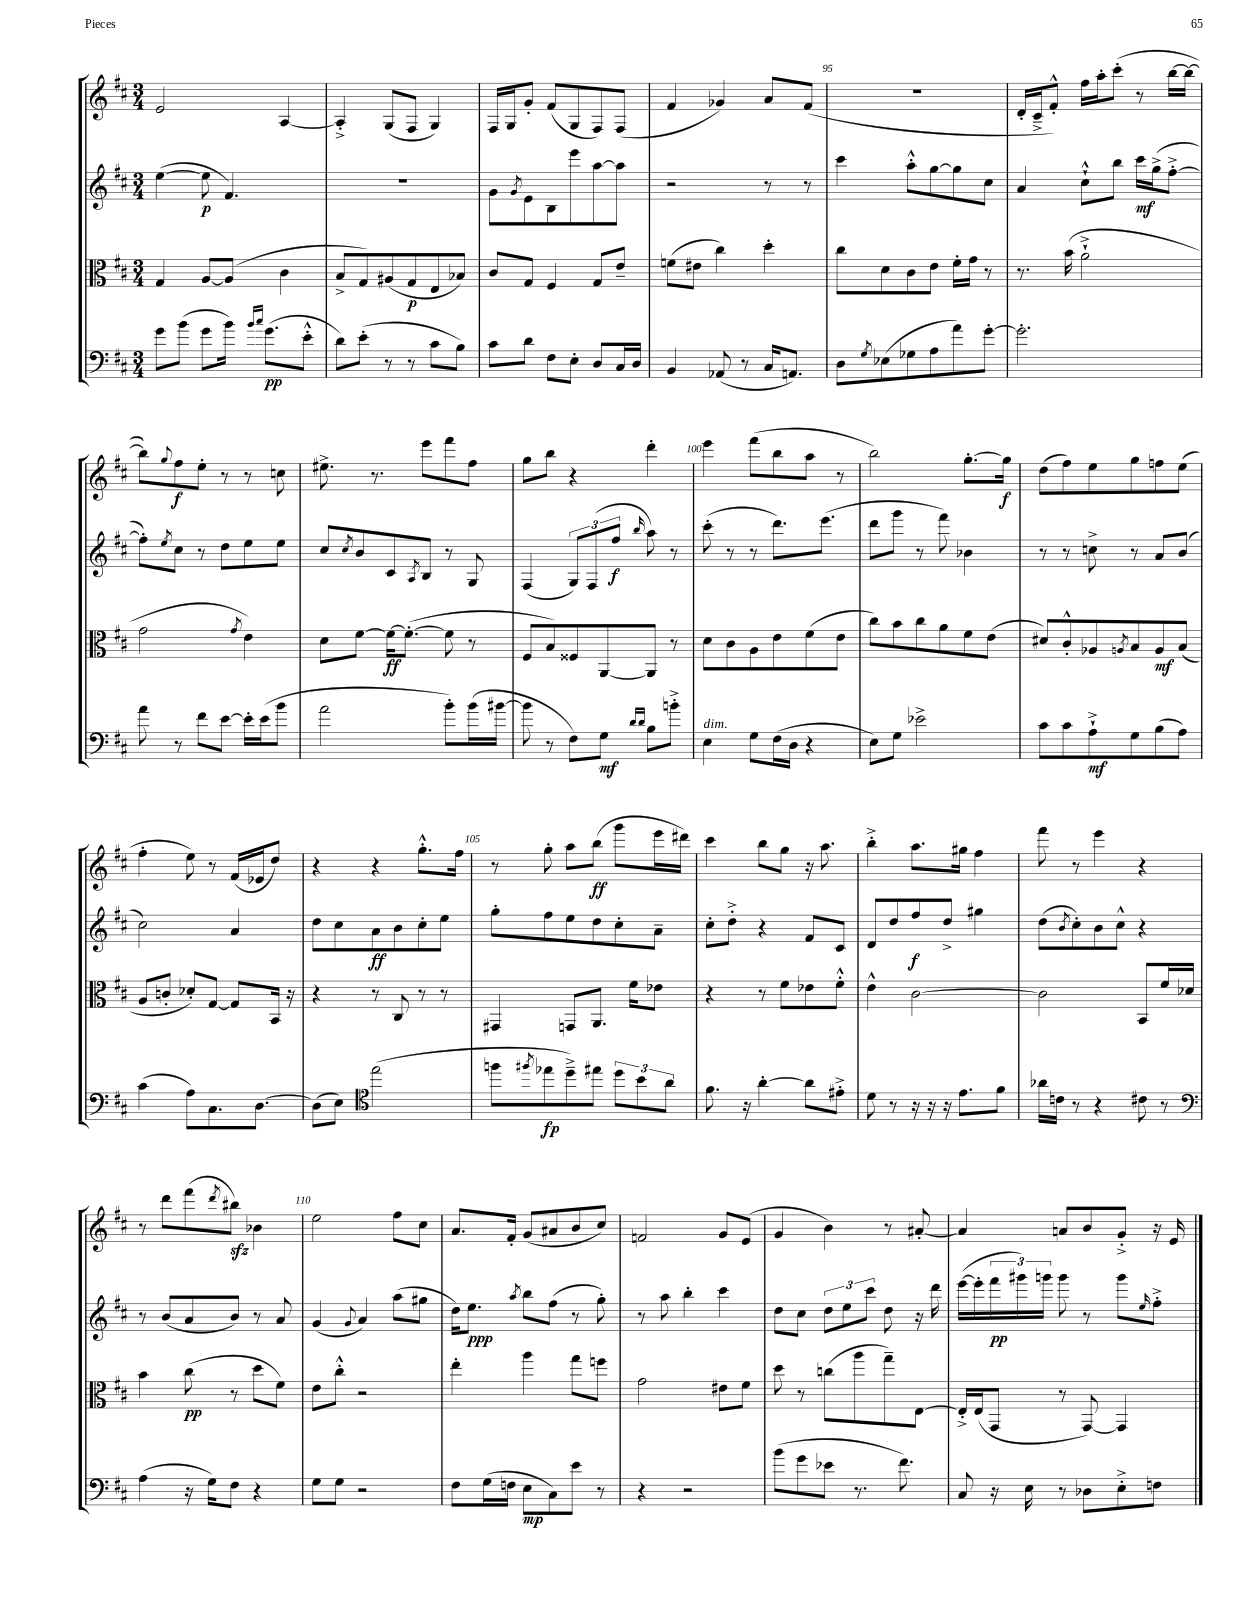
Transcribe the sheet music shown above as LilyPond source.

<<
\new StaffGroup <<
\new Staff = "s0" {
    \clef treble \key d \major \numericTimeSignature \time 3/4
    e'2 a4~ |
    a4-.-> g8( fis8 g4) |
    fis16 g16 g'8-. fis'8( g8 fis8) fis8( |
    fis'4 ges'4) a'8 fis'8( |
    R2. |
    d'16-. cis'16---> fis'8-.-^) fis''16 a''16-. cis'''8-.( r8 b''16~ b''16~ |
    b''8) \appoggiatura { g''8 } fis''8\f e''8-. r8 r8 c''8 |
    eis''8.-> r8. e'''8 fis'''8 fis''8 |
    g''8 b''8 r4 d'''4-. |
    e'''4 fis'''8( b''8 a''8 r8 |
    b''2) g''8.~-. g''16\f |
    d''8( fis''8) e''8 g''8 f''8 e''8( |
    fis''4-. e''8) r8 fis'16( ees'16 d''8) |
    r4 r4 g''8.-.-^ fis''16 |
    r8 g''8-. a''8 b''8\ff( g'''8 e'''16 dis'''16) |
    cis'''4 b''8 g''8 r16 a''8. |
    b''4-.-> a''8. gis''16 fis''4 |
    fis'''8 r8 e'''4 r4 |
    r8 d'''8 fis'''8( \acciaccatura { d'''8 } bis''8\sfz) bes'4 |
    e''2 fis''8 cis''8 |
    a'8. fis'16-. g'8( ais'8 b'8 cis''8) |
    f'2 g'8 e'8( |
    g'4 b'4) r8 ais'8~-. |
    ais'4 a'8 b'8 g'8-.-> r16 e'16 \bar "|." |
}
\new Staff = "s1" {
    \clef treble \key d \major \numericTimeSignature \time 3/4
    e''4~( e''8\p fis'4.) |
    R2. |
    g'8 \acciaccatura { g'8 } e'8 b8 e'''8 a''8~ a''8 |
    r2 r8 r8 |
    cis'''4 a''8-.-^ g''8~ g''8 cis''8 |
    a'4 cis''8-!-^ b''8 cis'''16\mf g''16->( fis''8~-.-> |
    fis''8-.) \acciaccatura { e''8 } cis''8 r8 d''8 e''8 e''8 |
    cis''8 \acciaccatura { cis''8 } b'8 cis'8 \acciaccatura { a8 } b8 r8 g8 |
    fis4( \tuplet 3/2 { g8) fis8( fis''8\f } \grace { b''16 } a''8) r8 |
    cis'''8-.( r8 r8 d'''8.) e'''8.( |
    d'''8 g'''8 r8 fis'''8) bes'4 |
    r8 r8 c''8-> r8 a'8 b'8( |
    cis''2) a'4 |
    d''8 cis''8 a'8\ff b'8 cis''8-. e''8 |
    g''8-. fis''8 e''8 d''8 cis''8-. a'8-- |
    cis''8-. d''8-.-> r4 fis'8 cis'8 |
    d'8 d''8 fis''8\f d''8-> gis''4 |
    d''8( \acciaccatura { b'8 } cis''8-.) b'8 cis''8-^ r4 |
    r8 b'8( a'8 b'8) r8 a'8 |
    g'4( \appoggiatura { g'8 } a'4) a''8( gis''8 |
    d''16) e''8.\ppp \acciaccatura { a''8 } b''8 fis''8( r8 g''8-.) |
    r8 a''8 b''4-. cis'''4 |
    d''8 cis''8 \tuplet 3/2 { d''8 e''8 cis'''8 } d''8 r16 d'''16 |
    e'''16~( e'''16-. \tuplet 3/2 { fis'''16\pp gis'''16) g'''16 } g'''8 r8 g'''8 \grace { e''16 } fis''8-.-> \bar "|." |
}
\new Staff = "s2" {
    \clef alto \key d \major \numericTimeSignature \time 3/4
    g4 a8~ a8( cis'4 |
    b8-> g8) ais8( g8\p e8 bes8) |
    cis'8 g8 fis4 g8 e'8-- |
    f'8( eis'8 cis''4) d''4-. |
    cis''8 d'8 cis'8 e'8 fis'16-. g'16 r8 |
    r8. b'16( a'2-!-> |
    g'2 \acciaccatura { g'8 } e'4) |
    d'8 fis'8~ fis'16~\ff fis'8.~-.( fis'8 r8 |
    fis8 b8) fisis8 a,8~ a,8 r8 |
    d'8 cis'8 a8 e'8 fis'8( e'8 |
    cis''8) b'8 cis''8 a'8 fis'8 e'8( |
    dis'8) cis'8-.-^ aes8 \acciaccatura { a8 } b8 a8\mf b8( |
    a8 c'8-. des'8-.) g8~ g8 b,16 r16 |
    r4 r8 cis8 r8 r8 |
    gis,4 g,8 a,8. fis'16 ees'8 |
    r4 r8 fis'8 ees'8 fis'8-.-^ |
    e'4-^ cis'2~ |
    cis'2 b,8 fis'16 des'16 |
    b'4 cis''8\pp( r8 d''8 fis'8) |
    e'8 cis''8-.-^ r2 |
    e''4-. a''4 g''8 f''8 |
    g'2 eis'8 fis'8 |
    d''8 r8 c''8( a''8 g''8--) e8~ |
    e16-.-> e16( g,8 r8 g,8~) g,4 \bar "|." |
}
\new Staff = "s3" {
    \clef bass \key d \major \numericTimeSignature \time 3/4
    g'8 b'8( g'8 b'16) \grace { b'16 cis''16 } g'8.\pp( e'8-.-^ |
    d'8) e'8-.( r8 r8 cis'8 b8) |
    cis'8 d'8 fis8 e8-. d8 cis16 d16 |
    b,4 aes,8( r8 cis16 a,8.) |
    d8 \acciaccatura { g8 } ees8( ges8 a8 a'8) g'8~-. |
    g'2.-. |
    a'8 r8 fis'8 e'8~ e'16-. e'16( b'8 |
    a'2 b'8-.) b'16( bis'16~ |
    bis'8 r8 fis8) g8\mf \grace { d'16 d'16 } b8 b'8-.-> |
    e4^\markup { \italic "dim." } g8 fis16( d16 r4 |
    e8) g8 ees'2-> |
    cis'8 cis'8 a8-!->\mf g8 b8( a8) |
    cis'4( a8) cis8. d8.~ |
    d8( e8) \clef tenor e''2( |
    f''8 \acciaccatura { fis''8 } ees''8\fp d''8--->) eis''8 \tuplet 3/2 { d''8 b'8 a'8 } |
    fis'8. r16 a'4~-. a'8 eis'8-.-> |
    d'8 r8 r16 r16 r16 e'8. fis'8 |
    aes'16 c'16 r8 r4 cis'8 r8 |
    \clef bass a4( r16 g16) fis8 r4 |
    g8 g8 r2 |
    fis8 g16( f16 e8\mp cis8) e'8 r8 |
    r4 r2 |
    b'8( g'8 ees'8 r8. fis'8.) |
    cis8 r16 e16 r8 des8 e8-.-> f8 \bar "|." |
}
>>
>>
\layout { \context { \Score currentBarNumber = #91 \override BarNumber.break-visibility = ##(#f #t #t) barNumberVisibility = #(every-nth-bar-number-visible 5) } }
